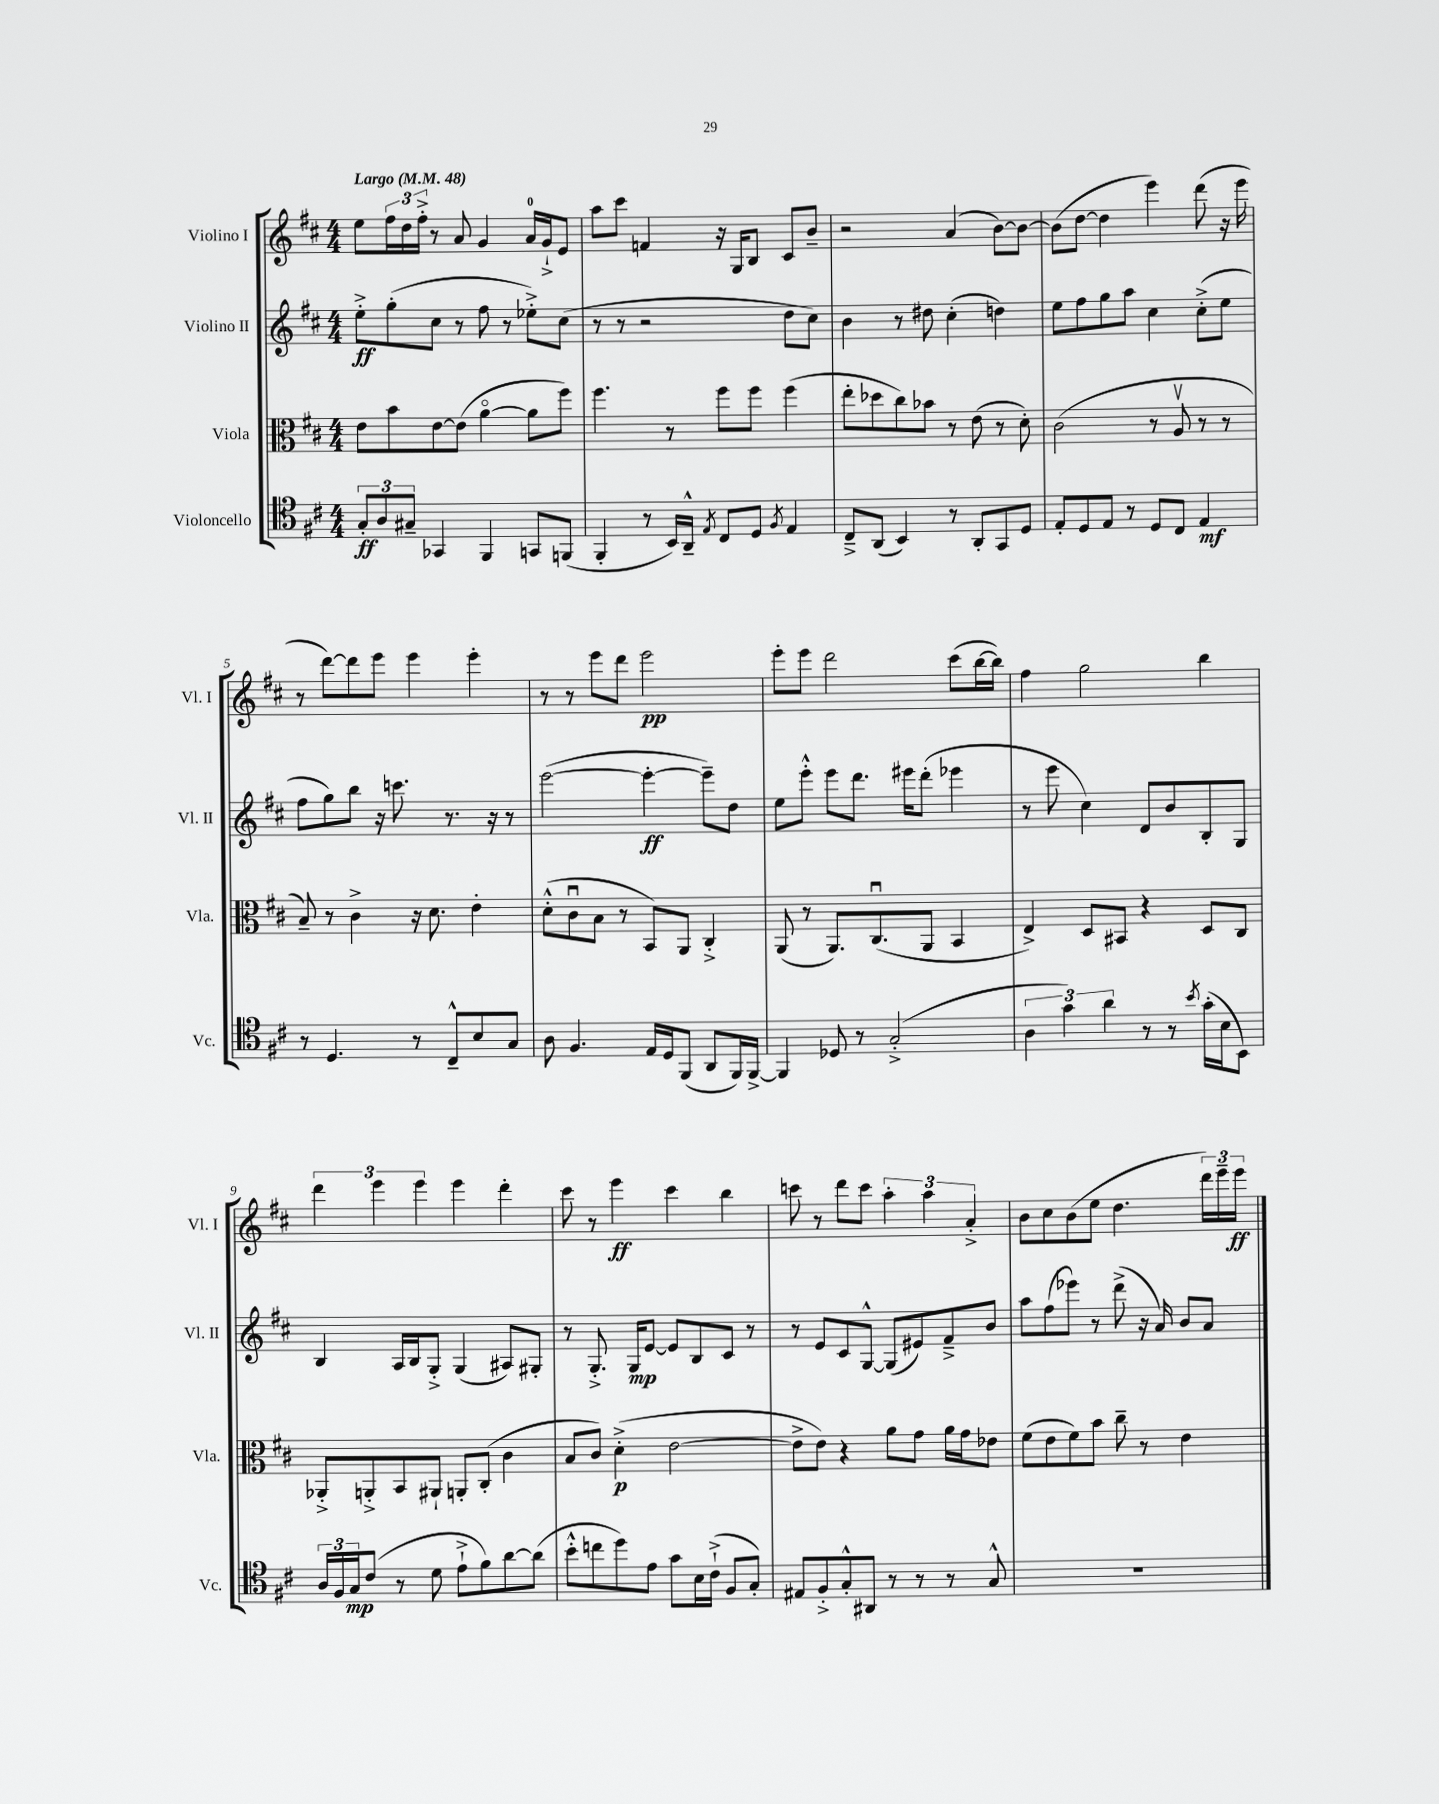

**kern	**dynam	**kern	**dynam	**kern	**dynam	**kern	**dynam
*part4	*part4	*part3	*part3	*part2	*part2	*part1	*part1
*staff4	*staff4	*staff3	*staff3	*staff2	*staff2	*staff1	*staff1
*I"Violoncello	*	*I"Viola	*	*I"Violino II	*	*I"Violino I	*
*I'Vc.	*	*I'Vla.	*	*I'Vl. II	*	*I'Vl. I	*
*clefC4	*	*clefC3	*	*clefG2	*	*clefG2	*
*k[f#c#]	*	*k[f#c#]	*	*k[f#c#]	*	*k[f#c#]	*
*M4/4	*	*M4/4	*	*M4/4	*	*M4/4	*
*MM48	*	*MM48	*	*MM48	*	*MM48	*
=1	=1	=1	=1	=1	=1	=1	=1
!	!	!	!	!	!	!LO:TX:a:B:t=Largo	!
12G'/L	ff	8e\L	.	8ee'^\L	ff	8ee\L	.
12A/	.	.	.	.	.	.	.
.	.	8b\	.	(8gg'\	.	24ff#\L	.
12G#X~/J	.	.	.	.	.	24dd\	.
.	.	.	.	.	.	24ff#'^\JJ	.
4GG-X/	.	[8e\	.	8cc#\J	.	8r	.
.	.	(8e\J]	.	8r	.	8a/	.
4FF#/	.	[4a\	.	8ff#\	.	4g/	.
.	.	.	.	8r	.	.	.
8GGn/L	.	8a\L]	.	8ee-X'^\L)	.	16a/LL	.
.	.	.	.	.	.	16g`^/J	.
(8FFn/J	.	8ff#\J)	.	(8cc#\J	.	8e/J	.
=2	=2	=2	=2	=2	=2	=2	=2
4FF#'/	.	4.ff#\	.	8r	.	8aa\L	.
.	.	.	.	8r	.	8ccc#\J	.
8r	.	.	.	2r	.	4fn/	.
16BB/LL)	.	8r	.	.	.	.	.
16AA~^^/JJ	.	.	.	.	.	.	.
8qE/	.	.	.	.	.	.	.
8C#/L	.	8ff#\L	.	.	.	16r	.
.	.	.	.	.	.	16G/KL	.
8D/J	.	8ff#\J	.	.	.	8B/J	.
8qF#/	.	.	.	.	.	.	.
4E/	.	(4ff#\	.	8dd\L	.	8c#/L	.
.	.	.	.	8cc#\J)	.	8b~/J	.
=3	=3	=3	=3	=3	=3	=3	=3
8C#~^/L	.	8ee'\L	.	4b\	.	2r	.
(8AA/J	.	8dd-X\	.	.	.	.	.
4BB/)	.	8cc#\)	.	8r	.	.	.
.	.	8b-X\J	.	8dd#X\	.	.	.
8r	.	8r	.	(4cc#'\	.	(4a/	.
8AA'/L	.	(8e\	.	.	.	.	.
8GG/	.	8r	.	4ddn\)	.	[8b\L)	.
8D/J	.	8d'\)	.	.	.	8b\J_	.
=4	=4	=4	=4	=4	=4	=4	=4
8E'/L	.	(2c#\	.	8ee\L	.	(8b\L]	.
8D/	.	.	.	8ff#\	.	[8dd\J	.
8E/J	.	.	.	8gg\	.	4dd\]	.
8r	.	.	.	8aa\J	.	.	.
8D/L	.	8r	.	4cc#\	.	4eee\)	.
8C#/J	.	8Av/	.	.	.	.	.
4E/	mf	8r	.	(8cc#'^\L	.	(8ddd\	.
.	.	8r	.	8ee\J	.	16r	.
.	.	.	.	.	.	16eee\	.
!!LO:LB:g=z
=5	=5	=5	=5	=5	=5	=5	=5
8r	.	8B~/)	.	8ff#\L	.	8r	.
4.D/	.	8r	.	8gg\)	.	[8ddd\L)	.
.	.	4c#^\	.	8bb\J	.	8ddd\]	.
.	.	.	.	16r	.	8eee\J	.
.	.	.	.	8.cccn\	.	.	.
8r	.	16r	.	.	.	4eee\	.
.	.	8.d\	.	.	.	.	.
8C#~^^/L	.	.	.	8.r	.	.	.
8B/	.	4e'\	.	.	.	4eee'\	.
.	.	.	.	16r	.	.	.
8G/J	.	.	.	8r	.	.	.
=6	=6	=6	=6	=6	=6	=6	=6
8A\	.	(8d'^^\L	.	([2eee\	.	8r	.
4.F#/	.	8c#u\	.	.	.	8r	.
.	.	8B\J	.	.	.	8eee\L	.
.	.	8r	.	.	.	8ddd\J	.
16E/LL	.	8BB/L)	.	4eee'\_	ff	2eee\	pp
16D/J	.	.	.	.	.	.	.
(8FF#/J	.	8AA/J	.	.	.	.	.
8AA/L	.	4C#'^/	.	8eee~\L])	.	.	.
16FF#/L)	.	.	.	8dd\J	.	.	.
[16FF#^/JJ	.	.	.	.	.	.	.
=7	=7	=7	=7	=7	=7	=7	=7
4FF#/]	.	(8AA/	.	8ee\L	.	8eee'\L	.
.	.	8r	.	8eee'^^\J	.	8eee\J	.
8D-X/	.	8.AA/L)	.	8eee\L	.	2ddd\	.
8r	.	.	.	8.ddd\J	.	.	.
.	.	(8.C#u/	.	.	.	.	.
(2G'^/	.	.	.	.	.	.	.
.	.	.	.	16eee#X\KL	.	.	.
.	.	8AA/J	.	(8ddd'\J	.	.	.
.	.	4BB/	.	4eee-X\	.	(8ccc#\L	.
.	.	.	.	.	.	[16bb\L	.
.	.	.	.	.	.	16bb\JJ])	.
=8	=8	=8	=8	=8	=8	=8	=8
6A\	.	4E^/)	.	8r	.	4ff#\	.
.	.	.	.	8eee\	.	.	.
6g\)	.	.	.	.	.	.	.
.	.	8D/L	.	4cc#\)	.	2gg\	.
6a\	.	.	.	.	.	.	.
.	.	8BB#X/J	.	.	.	.	.
8r	.	4r	.	8d/L	.	.	.
8r	.	.	.	8b/	.	.	.
8qb/	.	.	.	.	.	.	.
(16g'\LL	.	8D/L	.	8B'/	.	4bb\	.
16B\J	.	.	.	.	.	.	.
8BB\J)	.	8C#/J	.	8G/J	.	.	.
!!LO:LB:g=z
=9	=9	=9	=9	=9	=9	=9	=9
24A/LL	.	8AA-X'^/L	.	4B/	.	6ddd\	.
24F#/	.	.	.	.	.	.	.
24G/J	mp	.	.	.	.	.	.
(8c#/J	.	8AAn'^/	.	.	.	.	.
.	.	.	.	.	.	6eee\	.
8r	.	8BB/	.	16A/LL	.	.	.
.	.	.	.	16B/J	.	.	.
.	.	.	.	.	.	6eee\	.
8d\	.	8AA#X`/J	.	8G'^/J	.	.	.
8e`^\L	.	8AAn'/L	.	(4G/	.	4eee\	.
8f#\)	.	(8C#'/J	.	.	.	.	.
[8a\	.	4c#\	.	8A#X/L)	.	4ddd'\	.
(8a\J]	.	.	.	8G#X'/J	.	.	.
=10	=10	=10	=10	=10	=10	=10	=10
8b'^^\L	.	8B/L	.	8r	.	8ccc#\	.
8ccn\	.	8c#/J)	.	8.G'^/	.	8r	.
8dd\)	.	(4d'^\	p	.	.	4eee\	ff
.	.	.	.	16G/KL	mp	.	.
8e\J	.	.	.	[8e/J	.	.	.
8g\L	.	[2e\	.	8e/L]	.	4ccc#\	.
16B\L	.	.	.	8B/	.	.	.
(16c#`^\JJ	.	.	.	.	.	.	.
8F#/L	.	.	.	8c#/J	.	4bb\	.
8G'/J)	.	.	.	8r	.	.	.
=11	=11	=11	=11	=11	=11	=11	=11
8E#X/L	.	8e^\L]	.	8r	.	8cccn\	.
8F#'^/	.	8e\J)	.	8e/L	.	8r	.
8G'^^/	.	4r	.	8c#/	.	8ddd\L	.
8AA#X/J	.	.	.	[8G^^/J	.	8ccc\J	.
8r	.	8a\L	.	(8G/L]	.	6aa'\	.
8r	.	8g\J	.	8e#X/)	.	.	.
.	.	.	.	.	.	6aa\	.
8r	.	16a\LL	.	8f#~^/	.	.	.
.	.	16g\J	.	.	.	.	.
.	.	.	.	.	.	6a'^/	.
8G^^/	.	8e-X\J	.	8b/J	.	.	.
=12	=12	=12	=12	=12	=12	=12	=12
1r	.	(8f#\L	.	8aa\L	.	8b\L	.
.	.	8e\	.	(8ff#\	.	8cc#\	.
.	.	8f#\)	.	8eee-X\J)	.	(8b\	.
.	.	8b\J	.	8r	.	8ee\J	.
.	.	8cc#~\	.	(8ddd^\	.	4.dd\	.
.	.	8r	.	16r	.	.	.
.	.	.	.	16a/)	.	.	.
.	.	4e\	.	8b/L	.	.	.
.	.	.	.	8a/J	.	24ddd\LL)	.
.	.	.	.	.	.	24eee~\	.
.	.	.	.	.	.	24eee\JJ	ff
==	==	==	==	==	==	==	==
*-	*-	*-	*-	*-	*-	*-	*-
